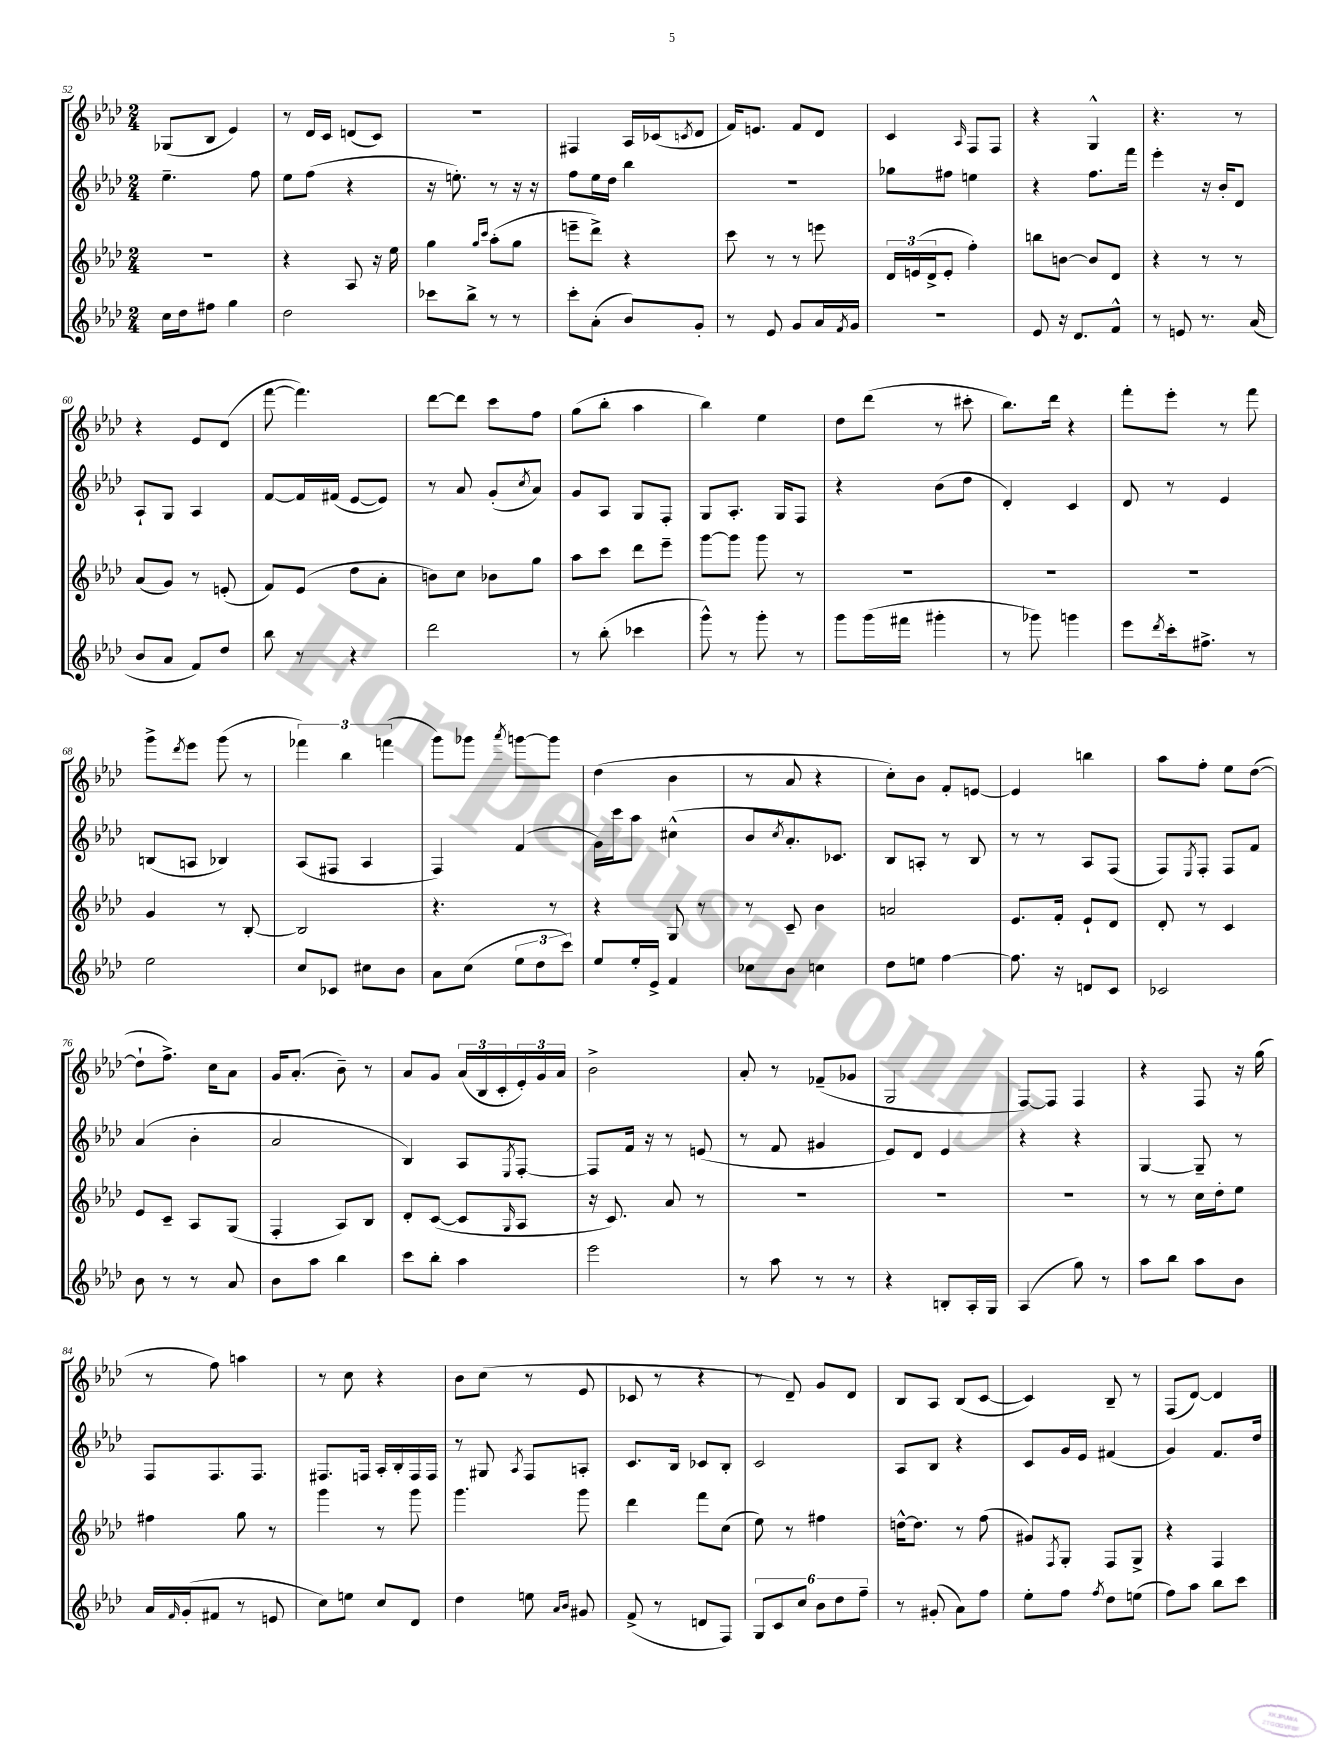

**kern	**kern	**kern	**kern
*part4	*part3	*part2	*part1
*staff4	*staff3	*staff2	*staff1
*clefG2	*clefG2	*clefG2	*clefG2
*k[b-e-a-d-]	*k[b-e-a-d-]	*k[b-e-a-d-]	*k[b-e-a-d-]
*M2/4	*M2/4	*M2/4	*M2/4
=52	=52	=52	=52
16cc\LL	2r	4.ee-~\	(8G-X/L
16dd-\J	.	.	.
8ff#X\J	.	.	8B-/J
4gg\	.	.	4e-/)
.	.	8ff\	.
=53	=53	=53	=53
2dd-\	4r	8ee-\L	8r
.	.	(8ff\J	16d-/LL
.	.	.	16c/JJ
.	8A-/	4r	(8dn/L
.	16r	.	8c/J)
.	16ee-\	.	.
=54	=54	=54	=54
8ccc-X\L	4gg\	16r	2r
.	.	8.een'\)	.
8bb-^\J	.	.	.
.	16qqgg/LL	.	.
.	16qqccc/JJ	.	.
8r	(8aa-'\L	8r	.
8r	8gg\J	16r	.
.	.	16r	.
=55	=55	=55	=55
8ccc'\L	8eeen~\L	8ff\L	4F#X/
(8a-'\J	8ddd-^\J)	16ee-\L	.
.	.	16dd-\JJ	.
8b-/L)	4r	4bb-\	16A-/LL
.	.	.	(16c-X/J
.	.	.	8qcn/
8g'/J	.	.	8d-/J
=56	=56	=56	=56
8r	8ccc\	2r	16f/KL)
.	.	.	8.en/J
8e-/	8r	.	.
8g/L	8r	.	8f/L
16a-/L	8eeen\	.	8d-/J
8qf/	.	.	.
16g/JJ	.	.	.
=57	=57	=57	=57
2r	24d-/LL	8gg-X\L	4c/
.	(24en/	.	.
.	24d-^/J	.	.
.	8e'/J	8ff#X\J	.
.	.	.	16qqA-/
.	4ff'\)	4een\	8F/L
.	.	.	8F/J
=58	=58	=58	=58
8e-/	8bbn\L	4r	4r
16r	[8bn\J	.	.
8.d-/L	.	.	.
.	8b/L]	8.ff\L	4G^^/
8f^^/J	8d-/J	.	.
.	.	16fff\Jk	.
=59	=59	=59	=59
8r	4r	4eee-'\	4.r
8en/	.	.	.
8.r	8r	16r	.
.	.	16b-'/KL	.
.	8r	8d-/J	8r
(16a-/	.	.	.
!!LO:LB:g=z
=60	=60	=60	=60
8b-/L	(8a-/L	8A-`/L	4r
8a-/J	8g/J)	8G/J	.
8f/L)	8r	4A-/	8e-/L
8dd-/J	(8en'/	.	(8d-/J
=61	=61	=61	=61
8bb-\	8f/L)	[8f/L	[8fff\
8r	(8e-/J	16f/L]	4.fff\])
.	.	(16f#X/JJ	.
4r	8dd-\L	[8e-/L	.
.	8a-'\J	8e-/J])	.
=62	=62	=62	=62
2ddd-\	8bn\L)	8r	[8ddd-\L
.	8cc\J	8a-/	8ddd-\J]
.	8b-X\L	(8g'/L	8ccc\L
.	.	8qcc/	.
.	8gg\J	8a-/J)	8ff\J
=63	=63	=63	=63
8r	8aa-\L	8g/L	(8gg\L
(8bb-'\	8ccc\J	8A-/J	8bb-'\J
4ccc-X\	8ddd-\L	8G/L	4aa-\
.	8eee-~\J	8F'/J	.
=64	=64	=64	=64
8ggg^^\)	[8ggg\L	8G/L	4bb-\)
8r	8ggg\J]	8.A-'/J	.
8ggg'\	8ggg\	.	4ee-\
.	.	16G/KL	.
8r	8r	8F/J	.
=65	=65	=65	=65
8ggg\L	2r	4r	8dd-\L
(16ggg\L	.	.	(8ddd-\J
16fff#X\JJ	.	.	.
4ggg#X'\	.	(8b-\L	8r
.	.	8dd-\J	8ccc#X'\
=66	=66	=66	=66
8r	2r	4d-'/)	8.bb-\L)
8ggg-X\)	.	.	.
.	.	.	16ddd-\Jk
4gggn\	.	4c/	4r
=67	=67	=67	=67
8eee-\L	2r	8d-/	8fff'\L
8qddd-/	.	.	.
16ccc'\k	.	8r	8eee-'\J
8.ff#X^\J	.	.	.
.	.	4e-/	8r
8r	.	.	8fff\
!!LO:LB:g=z
=68	=68	=68	=68
2ee-\	4g/	(8Bn/L	8ggg^\L
.	.	.	8qddd-/
.	.	8An/J	8eee-\J
.	8r	4B-X/)	(8ggg\
.	[8B-'/	.	8r
=69	=69	=69	=69
8cc/L	2B-/]	(8A-/L	6fff-X\)
8c-X/J	.	8F#X/J	.
.	.	.	6bb-\
8cc#X\L	.	4A-/	.
.	.	.	(6fffn\
8b-\J	.	.	.
=70	=70	=70	=70
8a-\L	4.r	4F/)	8ggg\L)
(8cc\J	.	.	8ggg-X\J
.	.	.	8qaaa-/
12ee-\L	.	(4f/	[8gggn\L
12dd-\	.	.	.
.	8r	.	8ggg\J]
12ccc\J)	.	.	.
=71	=71	=71	=71
8ee-/L	4r	16g\LL)	(4dd-\
.	.	16ccc\J	.
16ee-'/L	.	8aa-\J	.
16e-^/JJ	.	.	.
4f/	8G/	(4cc#X^^\	4b-\
.	8r	.	.
=72	=72	=72	=72
8cc-X\L	8r	8b-/L	8r
.	.	8qcc/	.
8b-\J	8c~/	8.a-'/	8a-/
4ccn\	4b-\	.	4r
.	.	8.c-X/J)	.
=73	=73	=73	=73
8dd-\L	2an/	8B-/L	8cc'\L)
8een\J	.	8An'/J	8b-\J
[4ff\	.	8r	8f'/L
.	.	8B-/	[8en/J
=74	=74	=74	=74
8.ff\]	8.e-/L	8r	4e/]
.	.	8r	.
16r	16f'/Jk	.	.
8dn/L	8e-`/L	8A-/L	4bbn\
8c/J	8d-/J	(8F/J	.
=75	=75	=75	=75
2c-X/	8d-'/	8F/L)	8aa-\L
.	.	8qE-/	.
.	8r	8F'/J	8ff'\J
.	4c/	8F/L	8ee-\L
.	.	8f/J	([8dd-\J
!!LO:LB:g=z
=76	=76	=76	=76
8b-\	8e-/L	(4a-/	8dd-`\L]
8r	8c~/J	.	8.ff^\J)
8r	8A-/L	4b-'\	.
.	.	.	16cc\KL
8a-/	(8G/J	.	8a-\J
=77	=77	=77	=77
8b-\L	4F'/	2a-/	16g/KL
.	.	.	(8.a-'/J
8aa-\J	.	.	.
4bb-\	8A-/L)	.	8b-~\)
.	8B-/J	.	8r
=78	=78	=78	=78
8ccc\L	8d-'/L	4B-/)	8a-/L
8bb-'\J	([8c/J	.	8g/J
4aa-\	8c/L]	8A-/L	(24a-/LL
.	.	.	24B-/
.	.	.	24c'/
.	16qqG/	8qE-/	.
.	8A-/J	[8F'/J	24e-'/)
.	.	.	24g/
.	.	.	24a-/JJ
=79	=79	=79	=79
2eee-\	16r	8F/L]	2b-^\
.	8.c/)	.	.
.	.	16f/Jk	.
.	.	16r	.
.	8a-/	8r	.
.	8r	(8en/	.
=80	=80	=80	=80
8r	2r	8r	8a-'/
8aa-\	.	8f/	8r
8r	.	4g#X/	(8f-X~/L
8r	.	.	8g-X/J
=81	=81	=81	=81
4r	2r	8e-/L)	2G/
.	.	8d-/J	.
8Bn'/L	.	4e-/	.
16A-'/L	.	.	.
16G/JJ	.	.	.
=82	=82	=82	=82
(4A-/	2r	4r	[8F/L)
.	.	.	8F/J]
8gg\)	.	4r	4F/
8r	.	.	.
=83	=83	=83	=83
8aa-\L	8r	[4G/	4r
8bb-\J	8r	.	.
8aa-\L	16cc\LL	8G~/]	8F/
.	16dd-'\J	.	.
8b-\J	8ee-\J	8r	16r
.	.	.	(16gg\
!!LO:LB:g=z
=84	=84	=84	=84
16a-/LL	4ff#X\	8F/L	8r
16qqf/	.	.	.
(16g'/J	.	.	.
8f#X/J	.	8.F/	8ff\)
8r	8gg\	.	4aan\
.	.	8.F/J	.
8en/	8r	.	.
=85	=85	=85	=85
8cc\L)	4ggg\	8.F#X/L	8r
8een\J	.	.	8cc\
.	.	16Fn/Jk	.
8cc/L	8r	16A-'/LL	4r
.	.	16B-'/	.
8d-/J	8ggg\	16F/	.
.	.	16F/JJ	.
=86	=86	=86	=86
4dd-\	4.ggg\	8r	8b-\L
.	.	8G#X/	(8cc\J
.	.	8qA-/	.
8een\	.	8F/L	8r
16qqa-/LL	.	.	.
16qqb-/JJ	.	.	.
8g#X/	8ggg\	8An'/J	8e-/
=87	=87	=87	=87
(8f^/	4ddd-\	8.c/L	8c-X/
8r	.	.	8r
.	.	16B-/Jk	.
8dn/L	8fff\L	8c-X/L	4r
8F/J)	(8cc\J	8B-'/J	.
=88	=88	=88	=88
12G/L	8ee-\)	2c/	8r
12c/	.	.	.
.	8r	.	8d-~/)
12cc/J	.	.	.
12b-\L	4ff#X\	.	8g/L
12dd-\	.	.	.
.	.	.	8d-/J
12ff~\J	.	.	.
=89	=89	=89	=89
8r	[16ddn^^\KL	8A-/L	8B-/L
.	8.dd\J]	.	.
(8g#X'/	.	8B-/J	8A-/J
8a-\L)	8r	4r	(8B-/L
8ff\J	(8ff\	.	[8c/J
=90	=90	=90	=90
8ee-'\L	8g#X/L)	8c/L	4c/])
.	8qF/	.	.
8ff\J	8G'/J	16g/L	.
.	.	16e-/JJ	.
8qff/	.	.	.
8dd-\L	8F/L	(4f#X/	8B-~/
(8een\J	8G^/J	.	8r
=91	=91	=91	=91
8ff\L)	4r	4g/)	(8F/L
8aa-\J	.	.	[8d-/J)
8bb-\L	4F/	8.f/L	4d-/]
8ccc\J	.	.	.
.	.	16dd-/Jk	.
==	==	==	==
*-	*-	*-	*-
